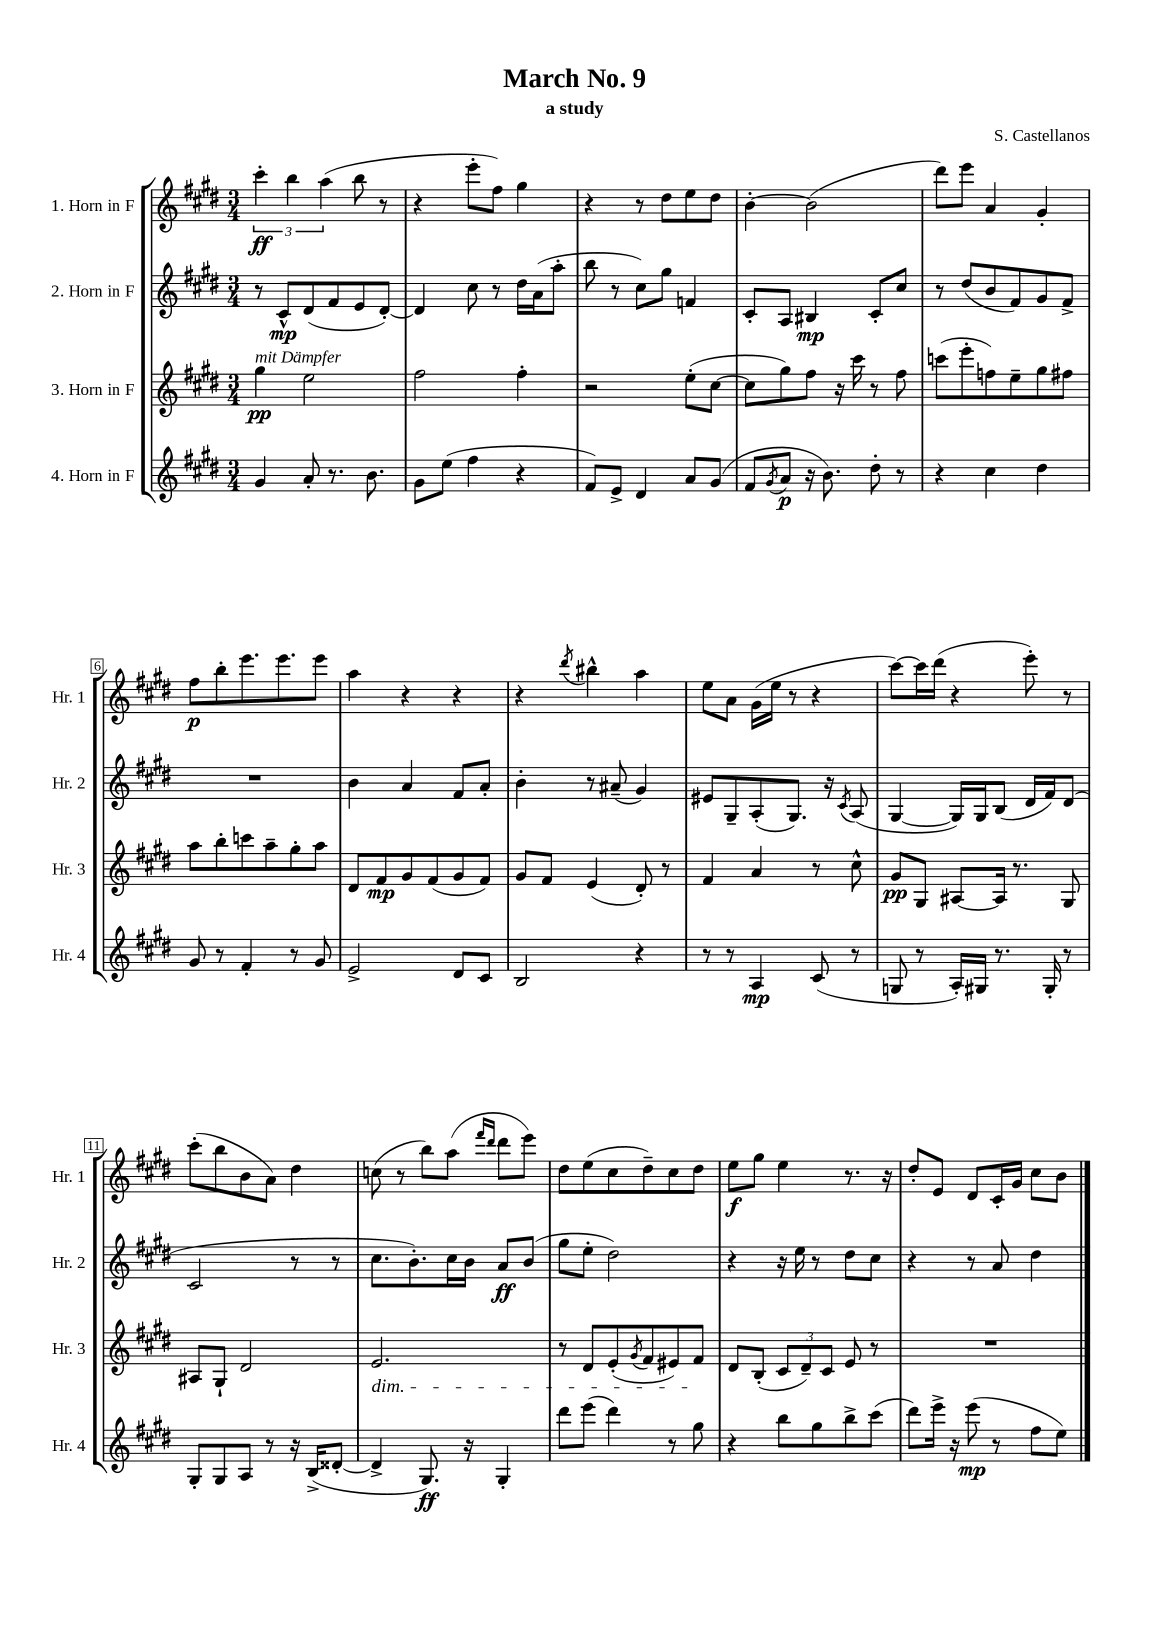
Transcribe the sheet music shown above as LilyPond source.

\header { title = "March No. 9" composer = "S. Castellanos" subtitle = "a study" }
<<
\new StaffGroup <<
\new Staff = "s0" \with { instrumentName = "1. Horn in F" shortInstrumentName = "Hr. 1" } {
    \clef treble \key e \major \numericTimeSignature \time 3/4
    \tuplet 3/2 { cis'''4-.\ff b''4 a''4( } b''8 r8 |
    r4 e'''8-. fis''8) gis''4 |
    r4 r8 dis''8 e''8 dis''8 |
    b'4~-. b'2( |
    dis'''8) e'''8 a'4 gis'4-. |
    fis''8\p b''8-. e'''8. e'''8. e'''8 |
    a''4 r4 r4 |
    r4 \acciaccatura { dis'''8 } bis''4-^ a''4 |
    e''8 a'8 gis'16( e''16 r8 r4 |
    cis'''8~) cis'''16 dis'''16( r4 e'''8-.) r8 |
    cis'''8-.( b''8 b'8 a'8) dis''4 |
    c''8( r8 b''8) a''8( \grace { fis'''16 dis'''16 } dis'''8 e'''8) |
    dis''8 e''8( cis''8 dis''8--) cis''8 dis''8 |
    e''8\f gis''8 e''4 r8. r16 |
    dis''8-. e'8 dis'8 cis'16-. gis'16 cis''8 b'8 \bar "|." |
}
\new Staff = "s1" \with { instrumentName = "2. Horn in F" shortInstrumentName = "Hr. 2" } {
    \clef treble \key e \major \numericTimeSignature \time 3/4
    r8 cis'8-^\mp dis'8( fis'8 e'8 dis'8~-.) |
    dis'4 cis''8 r8 dis''16 a'16( a''8-. |
    b''8 r8 cis''8) gis''8 f'4 |
    cis'8-. a8 bis4\mp cis'8-. cis''8 |
    r8 dis''8( b'8 fis'8) gis'8 fis'8-> |
    R2. |
    b'4 a'4 fis'8 a'8-. |
    b'4-. r8 ais'8--( gis'4) |
    eis'8 gis8-- a8-.( gis8.) r16 \acciaccatura { cis'8 } a8( |
    gis4~ gis16) gis16 b8( dis'16 fis'16) dis'8( |
    cis'2 r8 r8 |
    cis''8. b'8.-.) cis''16 b'16 a'8\ff b'8( |
    gis''8 e''8-. dis''2) |
    r4 r16 e''16 r8 dis''8 cis''8 |
    r4 r8 a'8 dis''4 \bar "|." |
}
\new Staff = "s2" \with { instrumentName = "3. Horn in F" shortInstrumentName = "Hr. 3" } {
    \clef treble \key e \major \numericTimeSignature \time 3/4
    gis''4\pp^\markup { \italic "mit Dämpfer" } e''2 |
    fis''2 fis''4-. |
    r2 e''8-.( cis''8~ |
    cis''8 gis''8) fis''8 r16 cis'''16 r8 fis''8 |
    c'''8( e'''8-. f''8) e''8-- gis''8 fis''8 |
    a''8 b''8-. c'''8 a''8-- gis''8-. a''8 |
    dis'8 fis'8\mp gis'8 fis'8( gis'8 fis'8) |
    gis'8 fis'8 e'4( dis'8-.) r8 |
    fis'4 a'4 r8 cis''8-^ |
    gis'8\pp gis8 ais8~ ais16 r8. gis8 |
    ais8 gis8-! dis'2 |
    e'2.\dim |
    r8 dis'8 e'8-.( \acciaccatura { gis'8 } fis'8 eis'8) fis'8\! |
    dis'8 b8-.( \tuplet 3/2 { cis'8 dis'8--) cis'8 } e'8 r8 |
    R2. \bar "|." |
}
\new Staff = "s3" \with { instrumentName = "4. Horn in F" shortInstrumentName = "Hr. 4" } {
    \clef treble \key e \major \numericTimeSignature \time 3/4
    gis'4 a'8-. r8. b'8. |
    gis'8 e''8( fis''4 r4 |
    fis'8) e'8-> dis'4 a'8 gis'8( |
    fis'8 \acciaccatura { gis'8 } a'8\p r16 b'8.) dis''8-. r8 |
    r4 cis''4 dis''4 |
    gis'8 r8 fis'4-. r8 gis'8 |
    e'2-> dis'8 cis'8 |
    b2 r4 |
    r8 r8 a4\mp cis'8( r8 |
    g8 r8 a16-.) gis16 r8. gis16-. r8 |
    gis8-. gis8 a8 r8 r16 b16->( disis'8~-. |
    disis'4-> gis8.\ff) r16 gis4-. |
    dis'''8 e'''8( dis'''4) r8 gis''8 |
    r4 b''8 gis''8 b''8-> cis'''8( |
    dis'''8) e'''16-> r16 e'''8\mp( r8 fis''8 e''8) \bar "|." |
}
>>
>>
\layout { \context { \Score \override BarNumber.stencil = #(make-stencil-boxer 0.1 0.3 ly:text-interface::print) } }
